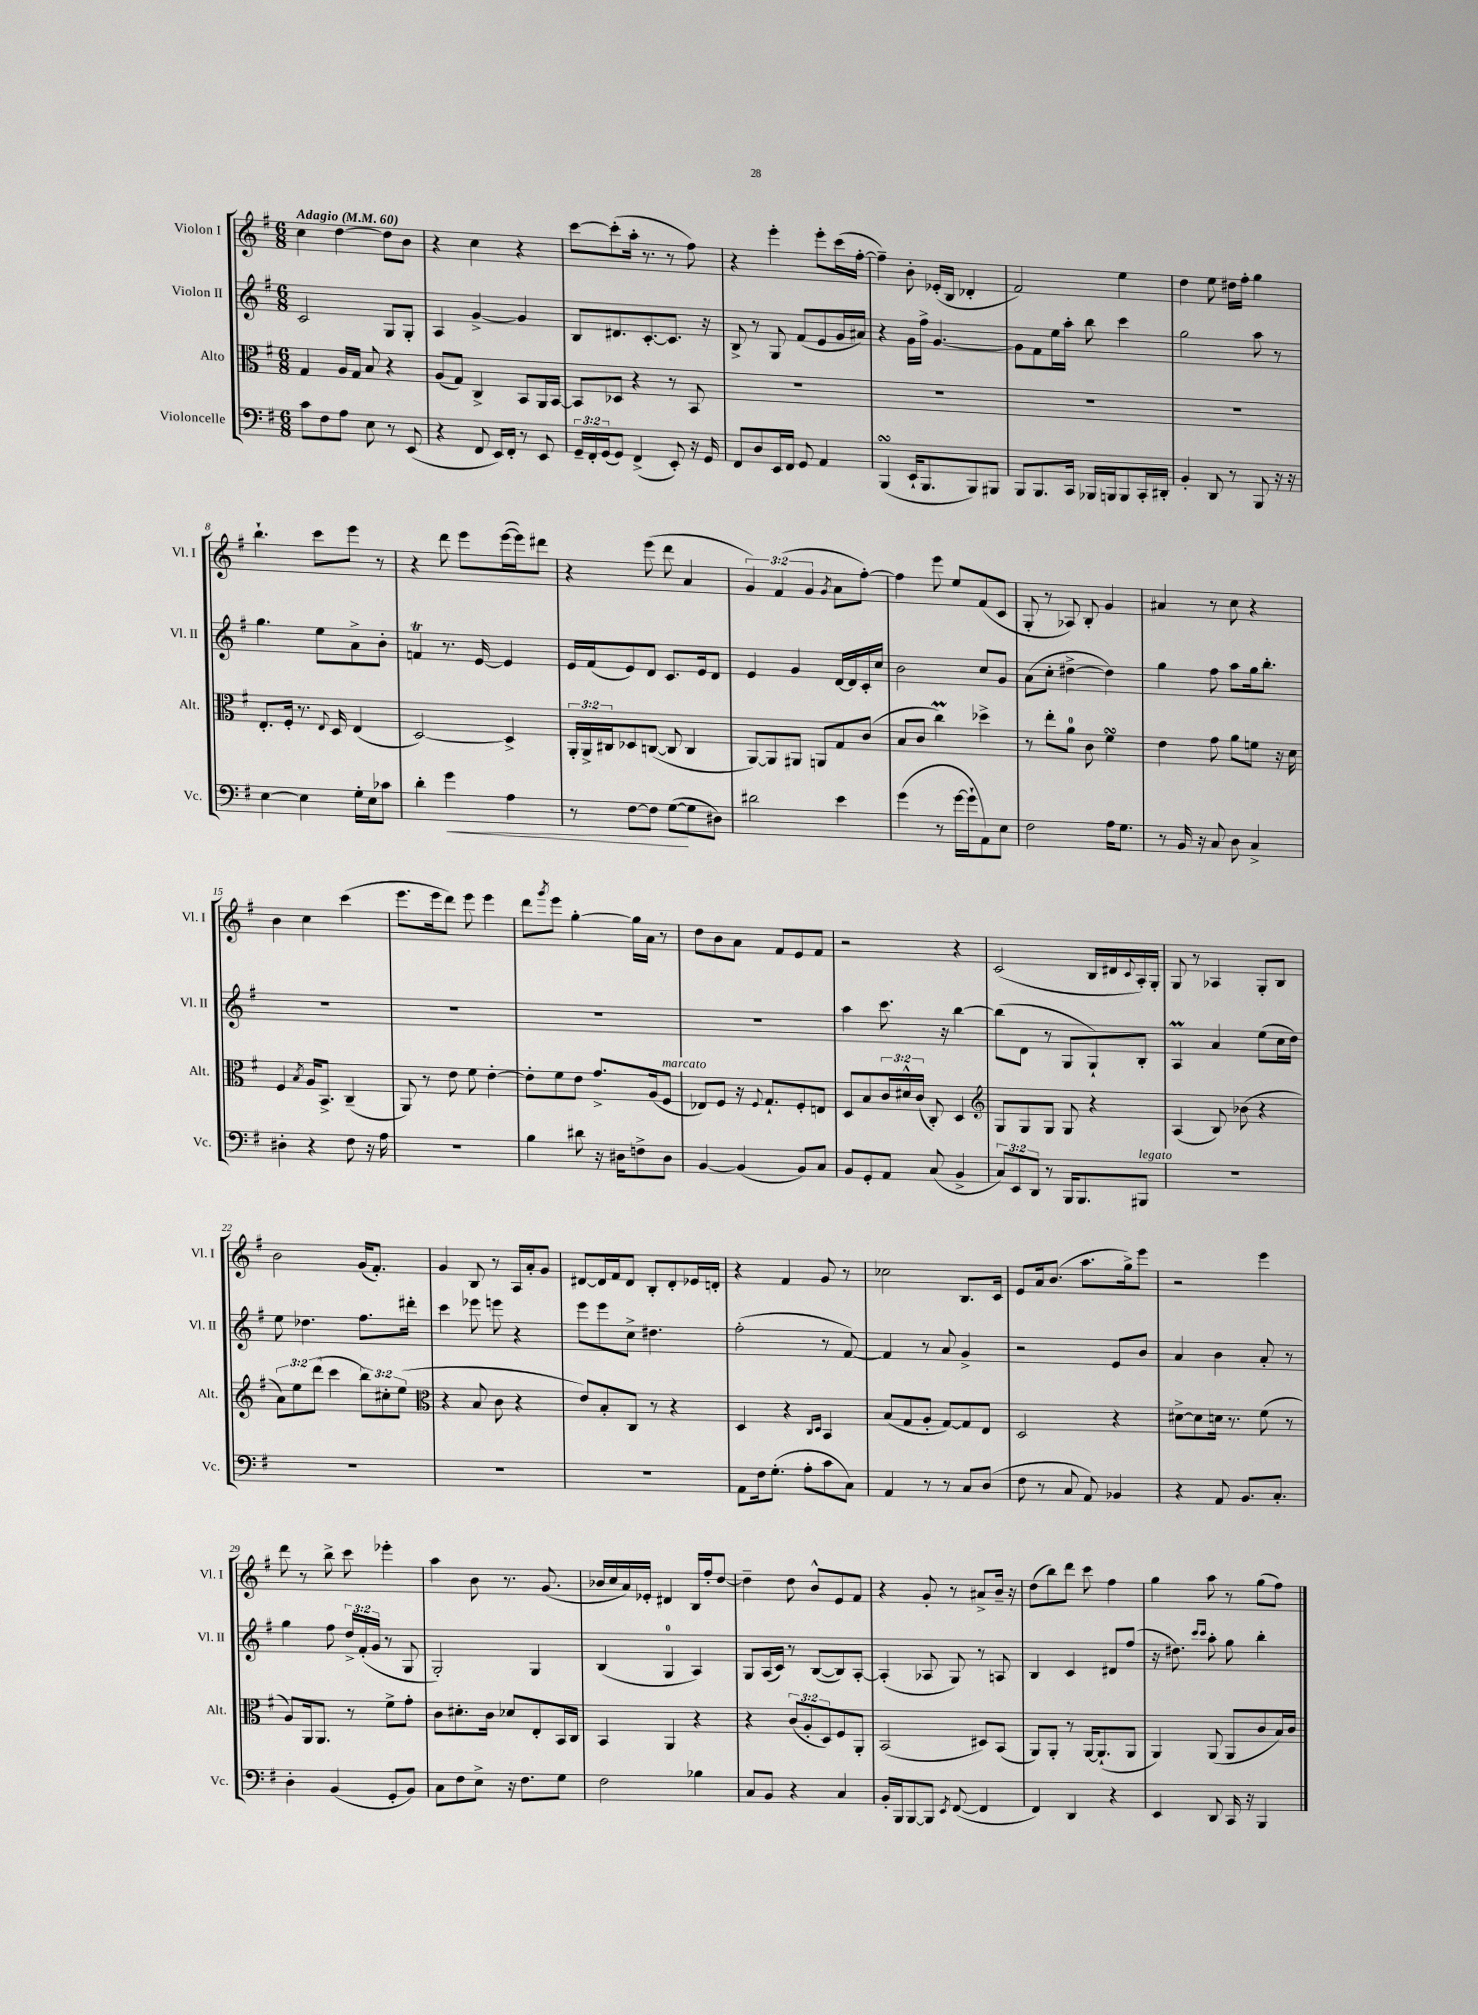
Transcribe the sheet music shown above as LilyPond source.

<<
\new StaffGroup <<
\new Staff = "s0" \with { instrumentName = "Violon I" shortInstrumentName = "Vl. I" } {
    \clef treble \key g \major \numericTimeSignature \time 6/8 \override Staff.TupletNumber.text = #tuplet-number::calc-fraction-text \tempo "Adagio" 4 = 60
    c''4 d''4~ d''8 b'8 |
    r4 c''4 r4 |
    c'''8~ c'''8-.( a''16-. r8. r8 fis''8) |
    r4 e'''4-. e'''8-. c'''16( fis''16~-. |
    fis''4--) b'8-. ees'16-.( b16 des'4-. |
    fis'2) e''4 |
    d''4 e''8 dis''16 fis''16-. g''4 |
    b''4.-! c'''8 e'''8 r8 |
    r4 d'''8 e'''8 e'''16~( e'''16) dis'''8 |
    r4 e'''8( d'''8 a'4 |
    \tuplet 3/2 { g'4) fis'4( g'4 } \acciaccatura { g'8 } a'8 fis''8~-.) |
    fis''4 e'''8 e''8 fis'8( c'8 |
    g8-. r8 aes8) b8-. g'4 |
    ais'4 r8 c''8 r4 |
    b'4 c''4 c'''4( |
    e'''8. e'''16 d'''8) e'''8 e'''4 |
    d'''8 \acciaccatura { g'''8 } e'''8 g''4~-. g''16 a'16 r8 |
    d''8 b'8 a'8 fis'8 e'8 fis'8 |
    r2 r4 |
    c'2( b16 dis'16 \appoggiatura { c'8 } a16-.) g16-. |
    g8 r8 aes4 g8-. b8 |
    b'2 g'16( fis'8.-.) |
    g'4 b8 r8 a16 a'16-. g'8 |
    dis'8~ dis'16 fis'16 dis'8 b8-. dis'8-. ees'16 d'16-. |
    r4 fis'4 g'8 r8 |
    ces''2 b8. c'16 |
    e'8 a'16 b'8.( a''8. g''16->) e'''8 |
    r2 e'''4 |
    d'''8 r8 b''8-> c'''8 ees'''4-. |
    a''4 b'8 r8. g'8.( |
    bes'16 c''16 a'16) ees'16-. dis'4 b16 fis''16-. d''8~ |
    d''4-- d''8 b'8-^ e'8 fis'8 |
    r4 g'8-. r8 ais'8-> b'16-- r16 |
    d''8( b''8) d'''8 c'''8 fis''4 |
    g''4 a''8 r8 g''8( fis''8) \bar "|." |
}
\new Staff = "s1" \with { instrumentName = "Violon II" shortInstrumentName = "Vl. II" } {
    \clef treble \key g \major \numericTimeSignature \time 6/8 \override Staff.TupletNumber.text = #tuplet-number::calc-fraction-text
    c'2 g8 g8-. |
    a4 g'4~-> g'4 |
    b8 dis'8. c'8.~-. c'8. r16 |
    b8-> r8 g8 fis'8( e'8 g'16 ais'16) |
    r4 g'16 fis''16-> g'4.~ |
    g'8 fis'8 e''16 a''16-. b''8 c'''4 |
    g''2 a''8 r8 |
    g''4. e''8 a'8-> b'8-. |
    f'4\trill r8. e'16~ e'4 |
    e'16 fis'16( e'8) d'8 c'8. e'16 d'8 |
    e'4 g'4 d'16~ d'16 c'16-. c''16 |
    b'2 c''8 g'8 |
    a'8( c''8-. dis''4~-> dis''4) |
    g''4 fis''8 a''8 g''16 b''8.-. |
    R2. |
    R2. |
    R2. |
    R2. |
    a''4 c'''8. r16 b''4~ |
    b''8( d'8 r8 g8 g8-!) b8-. |
    a4\prall a'4 e''8( c''16 d''16) |
    e''8 des''4. fis''8. dis'''16-. |
    c'''4 ees'''8 e'''8 r4 |
    e'''8 e'''8 c''8-> dis''4. |
    fis''2-.( r8 fis'8~) |
    fis'4 r8 a'8 g'4-> |
    r2 e'8 b'8 |
    a'4 b'4 a'8-. r8 |
    g''4 fis''8 \tuplet 3/2 { d''16-> fis'16-.( g'16 } r8 g8 |
    g2-.) g4 |
    b4( g4-0 a4) |
    g8 a16( c'16) r8 b8~( b8) a8~-. |
    a4-.( aes8 g8) r8 a8 |
    b4 c'4 dis'8 fis''8( |
    r16 dis''8.) \grace { c'''16 c'''16 } a''8-. g''8 b''4-. \bar "|." |
}
\new Staff = "s2" \with { instrumentName = "Alto" shortInstrumentName = "Alt." } {
    \clef alto \key g \major \numericTimeSignature \time 6/8 \override Staff.TupletNumber.text = #tuplet-number::calc-fraction-text
    g4 a16 g16 b8 r4 |
    a8( g8) c4-> b,8 a,16 b,16~ |
    b,8 des8 r4 r8 b,8 |
    R2. |
    R2. |
    R2. |
    R2. |
    e8.-. fis16-. r8. \appoggiatura { e8 } d16 e4( |
    d2~) d4-> |
    \tuplet 3/2 { a,16-. a,16-> cis16 } des8 c8~( c8 c4 |
    a,8~) a,8 ais,8 a,8 g8 c'8( |
    b8 c'8 c''4\prall) des''4-> |
    r8 e''8-. a'8-0 c'8 fis'4\turn |
    e'4 g'8 a'8 f'8 r16 d'16 |
    fis4 \acciaccatura { b8 } a16 b,8.-> c4--( |
    a,8) r8 e'8 fis'8 e'4~-. |
    e'8-. fis'8 e'8 g'8.-> a16( fis8^\markup { \italic "marcato" } |
    ees8) fis8 r16 \appoggiatura { fis8 } g8.-! fis8-. e8 |
    d8 b8 \tuplet 3/2 { c'16 dis'16-^ c'16( } c8-.) d4 |
    \clef treble g8 g8 g8 g8 r4 |
    a4( b8) bes'8( r4 |
    \tuplet 3/2 { a'8) e''8 d'''8( } c'''4 \tuplet 3/2 { b''8) cis''8-. e''8( } |
    \clef alto r4 b8 c'8 r4 |
    e'8) b8-. c8 r8 r4 |
    d4 r4 \grace { c16 d16 } b,4 |
    b8( g8 a8-. g8~) g8 e8 |
    d2 r4 |
    dis'8~-> dis'8 d'16 r8. fis'8( r8 |
    a8) a,16 a,8. r8 fis'8-> g'8-. |
    c'8 dis'8.-. c'16 des'8 e8-. b,16 c16 |
    b,4 a,4 r4 |
    r4 \tuplet 3/2 { c'8( a8-. d8) } fis8 a,8-. |
    b,2( dis8) b,8( |
    a,8) a,8-. r8 a,16~ a,8.-!( a,8 |
    a,4) a,8( a,8 c'8 b16) c'16 \bar "|." |
}
\new Staff = "s3" \with { instrumentName = "Violoncelle" shortInstrumentName = "Vc." } {
    \clef bass \key g \major \numericTimeSignature \time 6/8 \override Staff.TupletNumber.text = #tuplet-number::calc-fraction-text
    c'8 fis8 a8 e8 r8 e,8( |
    r4 fis,8 e,16) fis,16-. r8 e,8 |
    \tuplet 3/2 { g,16-- fis,16-. g,16( } g,8) fis,4->( e,8-.) r16 g,16 |
    fis,8 d8 e,16 fis,16 g,8 a,4 |
    b,,4\turn( e,16-! b,,8. b,,8) bis,,8 |
    b,,8 b,,8. c,16 bes,,16 b,,16 b,,8 c,16-. dis,16-. |
    b,4-. d,8 r8 b,,8 r16 r16 |
    e4~ e4 g16-. e16 ces'8 |
    d'4-. g'4\< a4 |
    r8 fis8~ fis8 g8~\!( g8 dis8) |
    dis'2 e'4 |
    g'4( r8 g'16~ g'16-! a,8) e8 |
    fis2 a16 g8. |
    r8 b,16 r16 c8 d8 c4-> |
    dis4-. r4 fis8 r16 a16 |
    R2. |
    b4 dis'8 r16 dis16 f8-> dis8 |
    b,4~ b,4( b,8) c8 |
    b,8 g,8-. a,8 c8( b,4-> |
    \tuplet 3/2 { c8) e,8 d,8 } r8 b,,16 b,,8. bis,,8^\markup { \italic "legato" } |
    R2. |
    R2. |
    R2. |
    R2. |
    a,8 fis16 g8.-.( a8-. c'8 c8) |
    a,4 r8 r8 c8 d8( |
    fis8 r8 c8 a,8) bes,4 |
    r4 a,8 b,8. c8.-. |
    d4-. b,4( g,8-. b,8) |
    c8 fis8 e8-> r16 fis8. g8 |
    fis2 bes4 |
    c8 b,8 r4 c4 |
    b,16-. b,,16 b,,8~ b,,8 \acciaccatura { e,8 } fis,8~( fis,4 |
    fis,4) d,4 r4 |
    e,4 d,8 c,16 r16 b,,4 \bar "|." |
}
>>
>>
